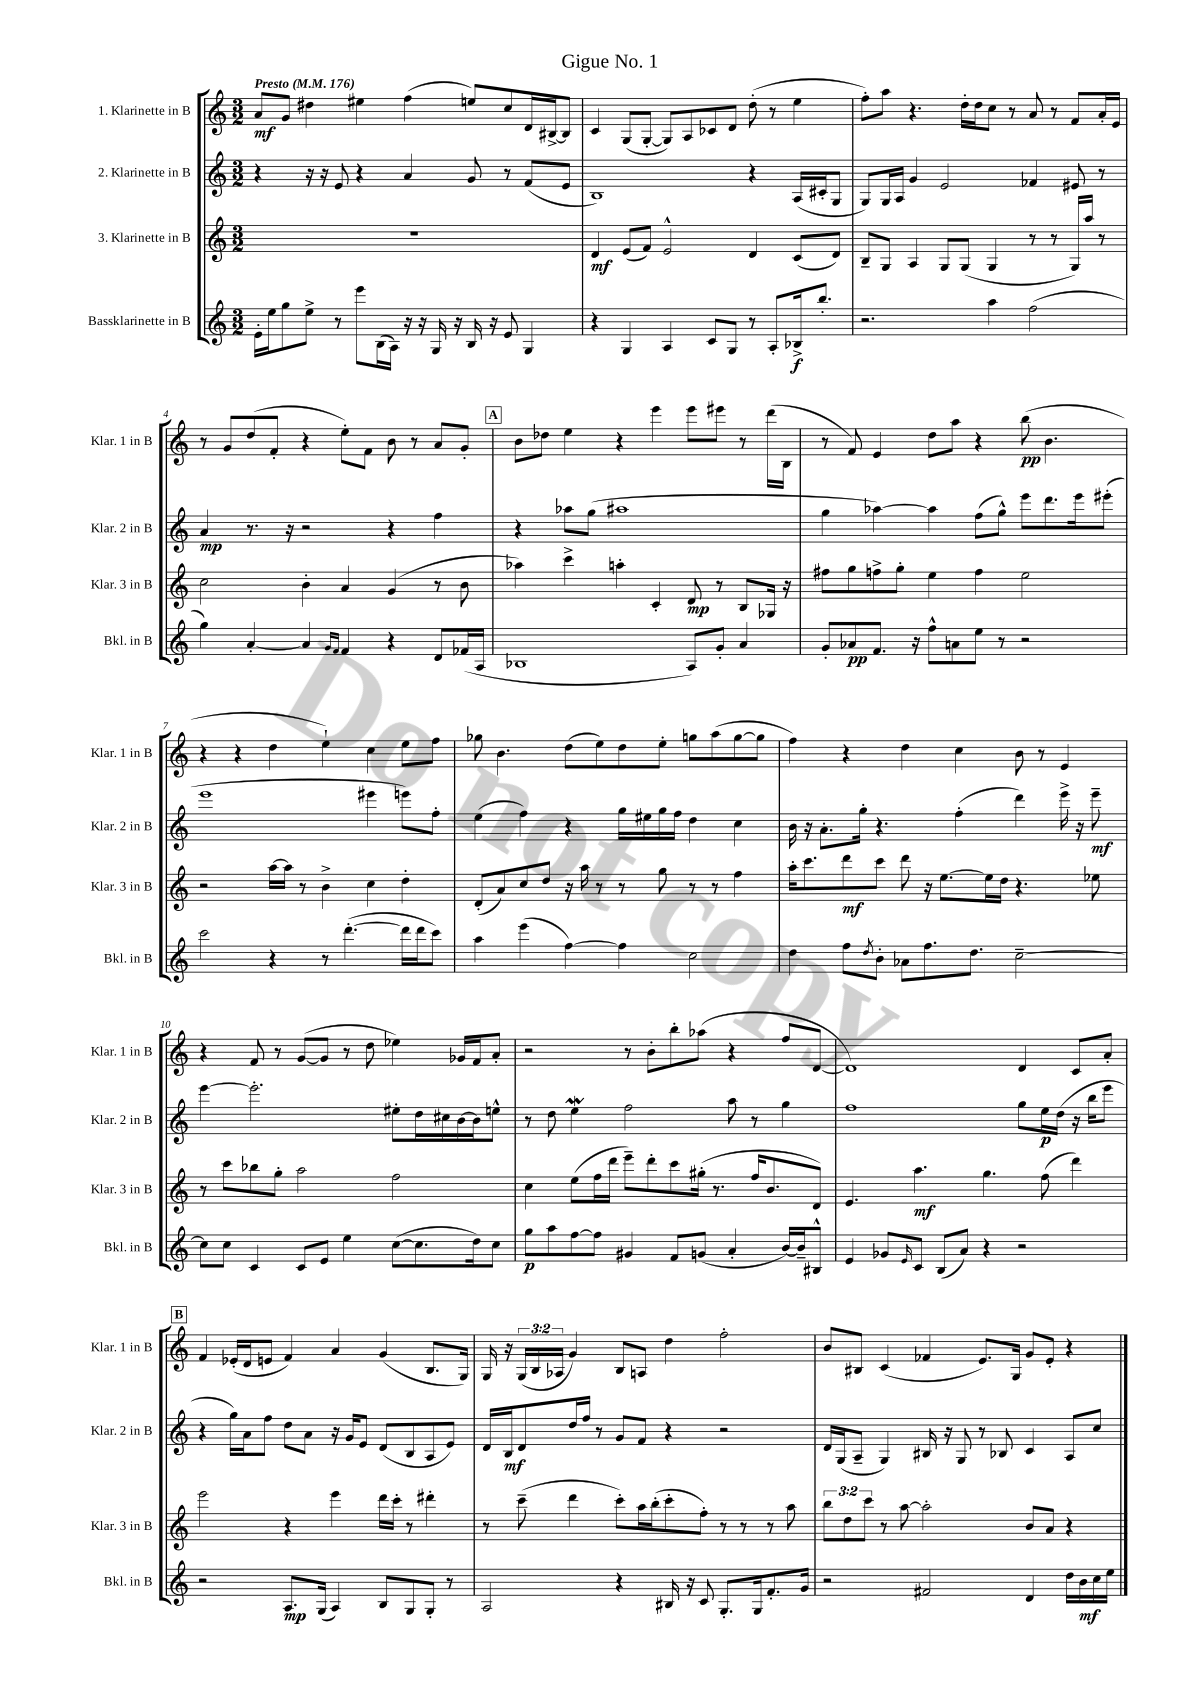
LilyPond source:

\header { title = "Gigue No. 1" }
<<
\new StaffGroup <<
\new Staff = "s0" \with { instrumentName = "1. Klarinette in B" shortInstrumentName = "Klar. 1 in B" } {
    \clef treble \key c \major \numericTimeSignature \time 3/2 \override Staff.TupletNumber.text = #tuplet-number::calc-fraction-text \tempo "Presto" 4 = 176
    a'8\mf g'8 dis''4 eis''4 f''4( e''8) c''8 d'16 bis16~-> bis8 |
    c'4 g8( g8~-. g8) a8 ces'8 d'8 d''8-.( r8 e''4 |
    f''8-.) a''8 r4. d''16-. d''16 c''8 r8 a'8 r8 f'8 a'16-. e'16 |
    r8 g'8 d''8( f'8-. r4 e''8-.) f'8 b'8 r8 a'8 g'8-. |
    \mark \markup { \box "A" } b'8 des''8 e''4 r4 e'''4 e'''8 eis'''8 r8 d'''16( b16 |
    r8 f'8) e'4 d''8 a''8 r4 b''8\pp( b'4. |
    r4 r4 d''4 e''4-!) c''4 e''8 f''8 |
    ges''8 b'4. d''8( e''8) d''8 e''8-. g''8 a''8( g''8~ g''8 |
    f''4) r4 d''4 c''4 b'8 r8 e'4 |
    r4 f'8 r8 g'8~( g'8 r8 d''8 ees''4) ges'16 f'16 a'8-. |
    r2 r8 b'8-. b''8-. aes''8( r4 f''8 d'8~ |
    d'1) d'4 c'8 a'8-. |
    \mark \markup { \box "B" } f'4 ees'16-.( d'16 e'8 f'4) a'4 g'4( b8. g16) |
    g16 r16 \tuplet 3/2 { g16( b16 aes16 } g'4) b8 a8 d''4 f''2-. |
    b'8 bis8 c'4( fes'4 e'8.) g16 g'8 e'8-. r4 \bar "|." |
}
\new Staff = "s1" \with { instrumentName = "2. Klarinette in B" shortInstrumentName = "Klar. 2 in B" } {
    \clef treble \key c \major \numericTimeSignature \time 3/2
    r4 r16 r16 e'8 r4 a'4 g'8 r8 f'8( e'8 |
    b1) r4 a16( cis'16-. g8 |
    g8) g16 a16 g'4 e'2 fes'4 eis'8 r8 |
    a'4\mp r8. r16 r2 r4 f''4 |
    \mark \markup { \box "A" } r4 aes''8 g''8( ais''1 |
    g''4 aes''4~) aes''4 f''8( g''8-^) e'''8 d'''8. e'''16 eis'''8-.( |
    e'''1 eis'''4 e'''8) f''8-. |
    e''4( f''4) r4 g''16 eis''16 g''16 f''16 d''4 c''4 |
    b'16 r16 a'8.-. g''16-. r4. f''4-.( d'''4) e'''16-> r16 e'''8--\mf |
    e'''4~ e'''2.-. eis''8-. d''16 cis''16 b'16~ b'16 e''8-^ |
    r8 d''8 e''4\mordent f''2 a''8 r8 g''4 |
    f''1 g''8 e''16\p d''16( r16 b''16 e'''8 |
    \mark \markup { \box "B" } r4 g''16) a'16 f''8 d''8 a'8 r16 g'16 e'8 d'8( b8 a8 e'8) |
    d'16 b16\mf d'8 d''16 f''16 r8 g'8 f'8 r4 r2 |
    d'16 g16( a8-- g4) bis16 r16 g8 r8 bes8 c'4 a8 c''8 \bar "|." |
}
\new Staff = "s2" \with { instrumentName = "3. Klarinette in B" shortInstrumentName = "Klar. 3 in B" } {
    \clef treble \key c \major \numericTimeSignature \time 3/2 \override Staff.TupletNumber.text = #tuplet-number::calc-fraction-text
    R1. |
    d'4\mf e'8( f'8) e'2-^ d'4 c'8( d'8) |
    b8-- g8 a4 g8 g8( g4 r8 r8 g16) a''16 r8 |
    c''2 b'4-. a'4 g'4( r8 b'8 |
    \mark \markup { \box "A" } aes''4) c'''4-> a''4-. c'4-. d'8\mp r8 b8 ges16 r16 |
    fis''8 g''8 f''8-> g''8-. e''4 f''4 e''2 |
    r2 a''16~ a''16 r8 b'4-> c''4 d''4-. |
    d'8-.( a'8) c''8 d''8 r16 a''16 r8 r8 g''8 r8 r8 f''4 |
    a''16-. c'''8. d'''8\mf c'''8 d'''8 r16 e''8.~ e''16 d''16 r4. ees''8 |
    r8 c'''8 bes''8 g''8-. a''2 f''2 |
    c''4 e''8( f''16 d'''16 e'''8--) d'''8-. c'''8 gis''16-.( r8. f''16 b'8. d'8) |
    e'4. a''4.\mf g''4. f''8( d'''4) |
    \mark \markup { \box "B" } e'''2 r4 e'''4 d'''16 c'''16-. r8 dis'''4-. |
    r8 c'''8--( d'''4 c'''8-.) a''16 b''16-.( c'''8-. f''8-.) r8 r8 r8 a''8 |
    \tuplet 3/2 { b''8 d''8 c'''8 } r8 a''8~ a''2-. b'8 a'8 r4 \bar "|." |
}
\new Staff = "s3" \with { instrumentName = "Bassklarinette in B" shortInstrumentName = "Bkl. in B" } {
    \clef treble \key c \major \numericTimeSignature \time 3/2
    e'16-. e''16 g''8 e''8-> r8 e'''8 b16( a16) r16 r16 g16 r16 b16 r16 e'8 g4 |
    r4 g4 a4 c'8 g8 r8 a8-. bes16->\f b''8.-. |
    r2. a''4 f''2( |
    g''4) a'4~-. a'4 \grace { g'16 f'16 } f'4 r4 d'8 fes'16( a16 |
    \mark \markup { \box "A" } bes1 a8) g'8-. a'4 |
    g'8-. aes'8\pp f'8. r16 f''8-^ a'8 e''8 r8 r2 |
    c'''2 r4 r8 d'''4.~-.( d'''16 d'''16 c'''8) |
    a''4 e'''4( f''4~) f''4 c''2 |
    d''4 f''8 \acciaccatura { d''8 } b'8-. aes'8 f''8. d''8. c''2~-- |
    c''8 c''8 c'4 c'8 e'8 e''4 c''8~( c''8. d''16) c''8 |
    g''8\p a''8 f''8~ f''8 gis'4 f'8 g'8( a'4-. b'16~) b'16-- bis8-^ |
    e'4 ges'8 \grace { e'16 } c'8 b8( a'8) r4 r2 |
    \mark \markup { \box "B" } r2 a8.\mp g16( a4) b8 g8 g8-. r8 |
    a2 r4 bis16 r16 c'8 g8.-. g16 f'8.-. g'16 |
    r2 fis'2 d'4 d''16 b'16\mf c''16 e''16 \bar "|." |
}
>>
>>
